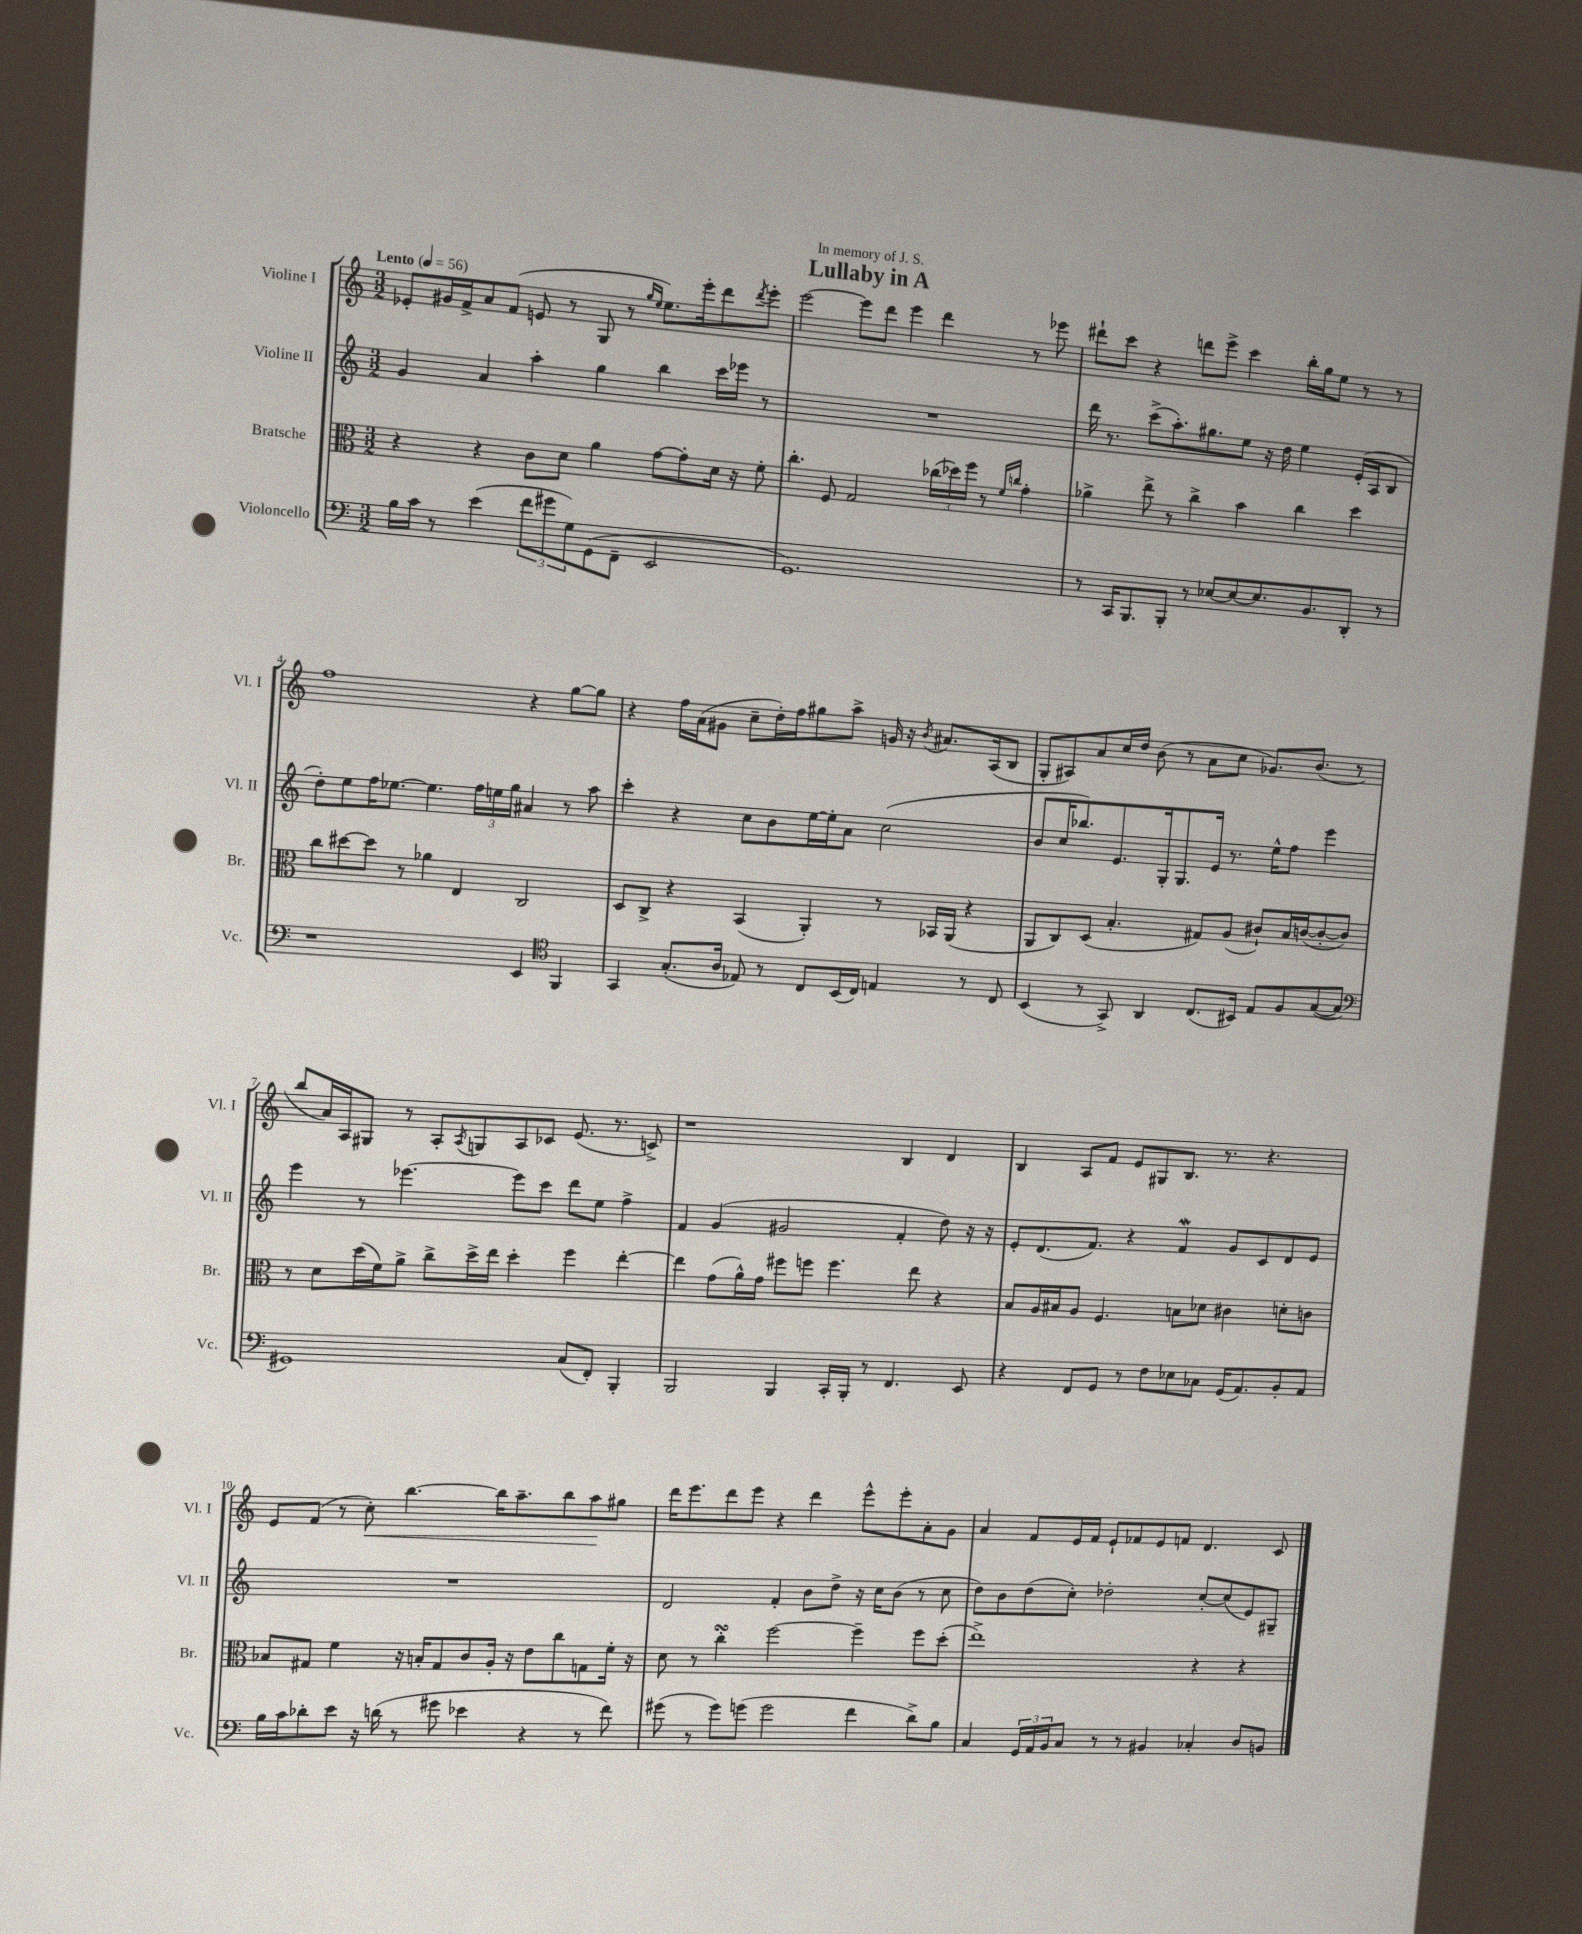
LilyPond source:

\header { title = "Lullaby in A" dedication = "In memory of J. S." }
<<
\new StaffGroup <<
\new Staff = "s0" \with { instrumentName = "Violine I" shortInstrumentName = "Vl. I" } {
    \clef treble \key c \major \numericTimeSignature \time 3/2 \tempo "Lento" 4 = 56
    ees'8-. gis'16 f'16-> a'8 f'8( e'8 r8 g8 r8 \grace { g''16 e''16 } e''8.) e'''16-. d'''8 \acciaccatura { d'''8 } e'''8-. |
    e'''2~ e'''8 d'''8 e'''4 d'''4 r8 ees'''8 |
    dis'''8-! c'''8 r4 d'''8 e'''8-> c'''4 b''16-. g''16 e''8 r8 r8 |
    f''1 r4 g''8~ g''8 |
    r4 f''16 a'16( gis'8 c''8-- d''16-.) f''16 gis''8 a''8-> g'16 r16 \acciaccatura { b'8 } ais'8. a16( b8 |
    g8-. ais8) a'8 c''16 d''16 b'8( r8 a'8 c''8 ges'8.) b'8.( r8 |
    b''8 a'16) a16 gis8 r8 a8-. \acciaccatura { a8 } g8 a8 ces'8 e'8.( r8. c'8->) |
    r1 b4 d'4 |
    b4 a8 f'8 e'8 gis8 b8. r8. r4. |
    e'8 f'8( r8 c''8-.\<) b''4.~ b''16 a''8.-- b''8 a''8\! gis''8 |
    d'''16 e'''8. d'''8 e'''8 r4 d'''4 e'''8-^ e'''8-. a'8-. g'8 |
    a'4 f'8 e'16 f'16 e'8-! fes'8 e'8 f'8 d'4. c'8 \bar "|." |
}
\new Staff = "s1" \with { instrumentName = "Violine II" shortInstrumentName = "Vl. II" } {
    \clef treble \key c \major \numericTimeSignature \time 3/2
    g'4 a'4 a''4-. g''4 b''4 c'''16 ees'''16 r8 |
    R1. |
    d'''16 r8. c'''8->( a''8.-.) gis''8. e''8 r16 d''16 e''4 e'16-.( a16 b8 |
    d''8-.) e''8 f''16 ees''8.~ ees''4. \tuplet 3/2 { f''16 e''16 g''16 } ais'4 r8 a''8 |
    c'''4-. r4 c''8 b'8 e''16~ e''16-. a'8 c''2( |
    b'8 c''16 bes''8.) e'8. g16-. g8. e'16 r8. e''16-^ f''8 e'''4 |
    e'''4 r8 ees'''4.~ ees'''8 c'''8 d'''8 e''8 f''4-> |
    f'4 g'4( gis'2 f'4-. d''8) r16 r16 |
    e'8-. d'8.( f'8.) r4 f'4\mordent g'8 c'8 d'8 e'8 |
    R1. |
    d'2 f'4-. b'8 d''8-> r16 c''16 b'8( r8 c''8 |
    d''8) b'8 d''8( c''8-.) des''2-. c''8~-. c''8( e'8) gis8-- \bar "|." |
}
\new Staff = "s2" \with { instrumentName = "Bratsche" shortInstrumentName = "Br." } {
    \clef alto \key c \major \numericTimeSignature \time 3/2
    r4 r4 c'8 d'8 a'4 g'8~ g'8-. d'16 r16 f'8-. |
    c''4.-. f8 g2 \tuplet 3/2 { ces''16( des''16) f''16 } r8 \grace { f'16 c''16 } g'4-. |
    aes'4-> e''8-> r8 c''4-> b'4 c''4 d''4 |
    c''8 dis''8~ dis''8 r8 aes'4 e4 c2 |
    d8 c8-> r4 b,4( a,4-.) r8 bes,16 a,16( r4 |
    a,8 c8) d8( b4.-. gis8) a8( cis'8-!) b16 c'16~( c'8~-. c'8) |
    r8 d'8 d''16( f'16) a'8-> c''8-> d''16-> e''16 d''4-. f''4 e''4~-. |
    e''4 g'8( a'16-^) g'16 fis''8 f''8 f''4. e''8 r4 |
    b8 a16 bis16 a8 f4. b8 des'8 cis'4 d'8-. c'8 |
    bes8 gis8 f'4 r16 b16-. gis8 c'8 a16-. r16 e'8 c''8 g8 f'16-. r16 |
    d'8 r8 c''4-.\turn f''2~ f''4-- f''8 d''8-.( |
    e''1->) r4 r4 \bar "|." |
}
\new Staff = "s3" \with { instrumentName = "Violoncello" shortInstrumentName = "Vc." } {
    \clef bass \key c \major \numericTimeSignature \time 3/2
    b16 c'16 r8 e'4( \tuplet 3/2 { f'8 gis'8 g8) } g,8( f,8-- e,2 |
    g,1.) |
    r8 c,16 b,,8. b,,8-. r8 ees8~ ees8~ ees8. b,8. d,8-. r8 |
    r1 e,4 \clef tenor f,4 |
    g,4 g8.-.( a16 ees8) r8 c8 b,16( c16) e4 r8 c8 |
    b,4( r8 g,8->) a,4 c8.( bis,16) e8 f8 g8~( g8 |
    \clef bass gis,1) c8( f,8-.) b,,4-. |
    b,,2 b,,4 c,16-. b,,16-. r8 f,4. e,8 |
    r4 f,8 g,8 r8 f8 ees8 ces8 g,16( a,8.) b,8-. a,8 |
    b16 c'16 des'8-. e'8 r16 d'16( r8 gis'8 ees'4 r4 r8 f'8) |
    gis'8( r8 gis'8) g'8( g'2 f'4 d'8->) b8 |
    c4 \tuplet 3/2 { g,16 a,16 b,16 } c8 r8 r8 bis,4 ces4-. d8 b,8 \bar "|." |
}
>>
>>
